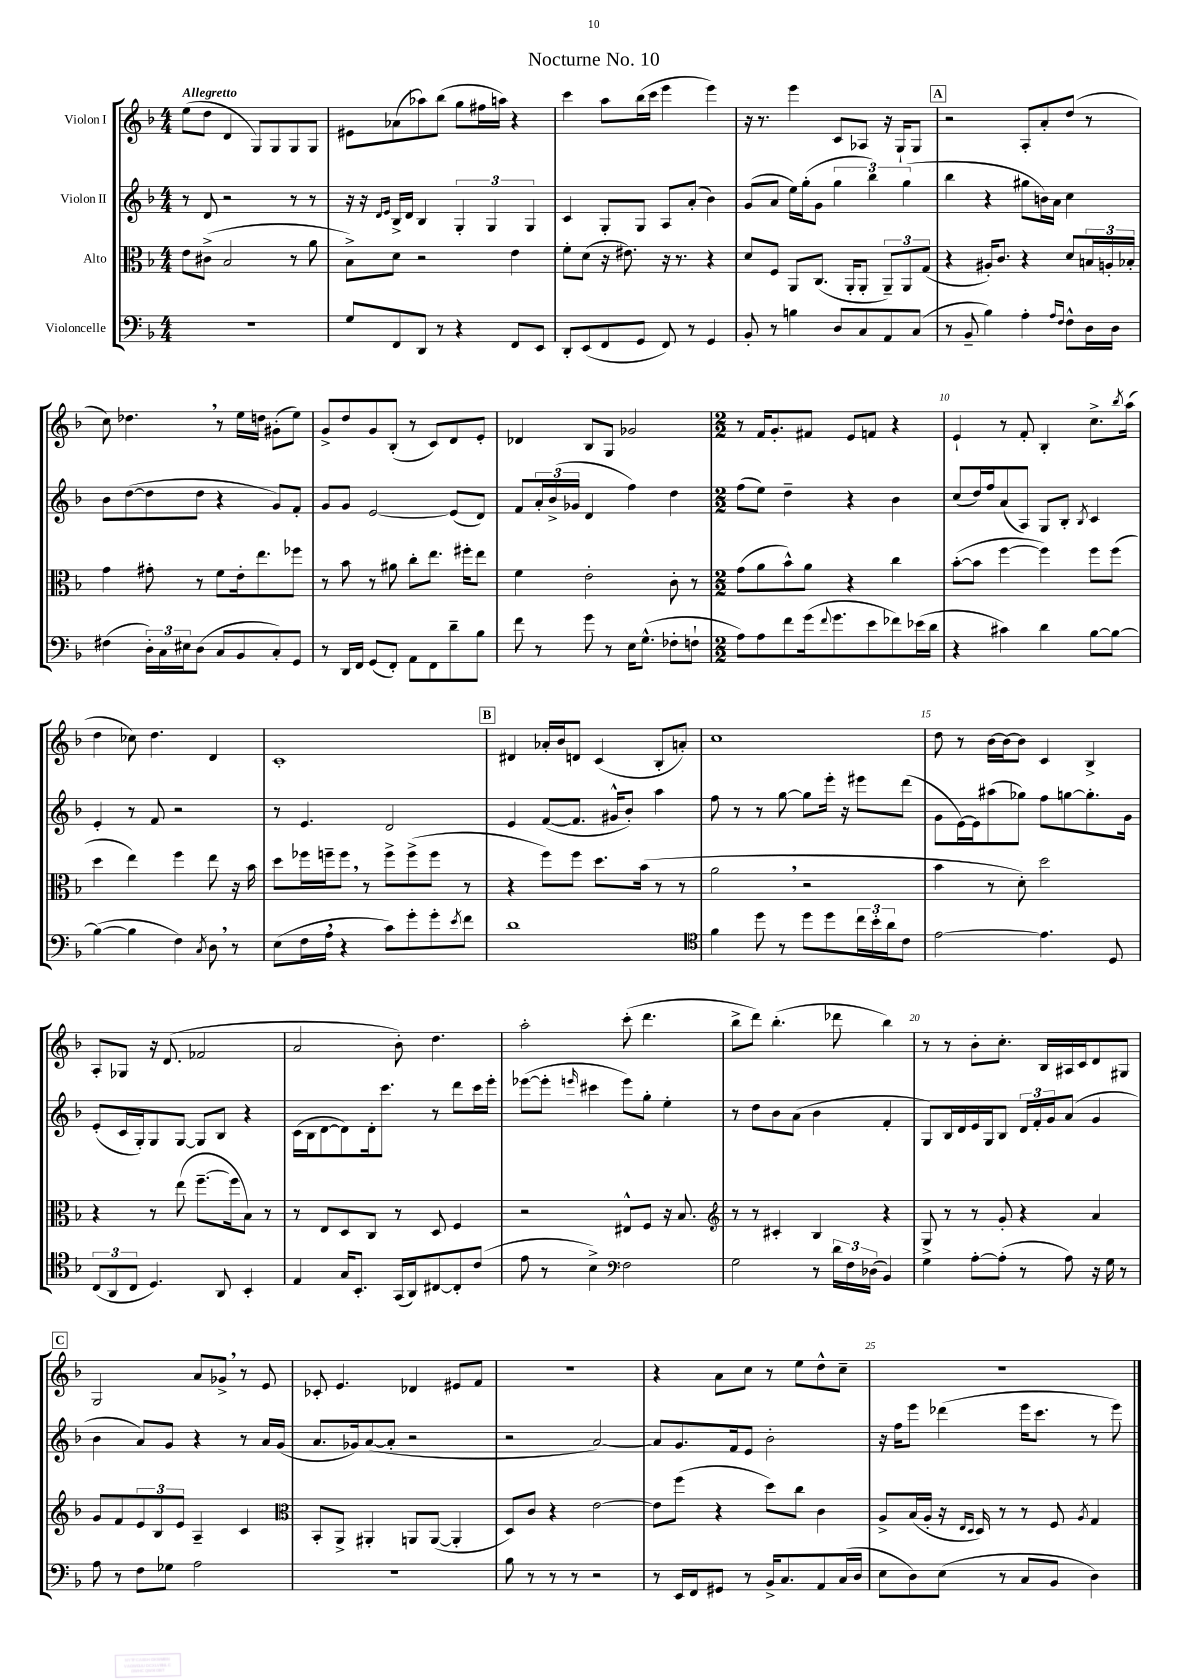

**kern	**kern	**kern	**kern
*staff4	*staff3	*staff2	*staff1
*clefF4	*clefC3	*clefG2	*clefG2
*k[b-]	*k[b-]	*k[b-]	*k[b-]
*M4/4	*M4/4	*M4/4	*M4/4
1r	8e	8r	(8ee
.	(8c#^	8d	8dd
.	2B-	2r	4d
.	.	.	8G)
.	.	.	8G
.	8r	8r	8G
.	8a	8r	8G
=	=	=	=
8G	8B-^)	16r	8e#
.	.	16r	.
.	.	16qqd	.
.	.	16qqe	.
8FF	8d	16B-^	(8a-
.	.	16d	.
8DD	2r	4B-	8aa-)
8r	.	.	(8bb-
4r	.	6G'	8gg
.	.	.	16ff#
.	.	6G	.
.	.	.	16aa)
8FF	4e	.	4r
.	.	6G	.
8EE	.	.	.
=	=	=	=
8DD'	8f'	4c	4ccc
(8EE	(8d	.	.
8FF	16r	8G'	8aa
.	8.e#)	.	.
8GG	.	8G	(16bb-
.	.	.	16ccc
8FF)	16r	8A	4eee
.	8.r	.	.
8r	.	(8a'	.
4GG	4r	4b-)	4eee)
=	=	=	=
8BB-'	8d	(8g	16r
.	.	.	8.r
8r	8F	8a	.
4B	8AA	16ee)	4eee
.	.	(16gg'	.
.	(8.C	8g	.
8D	.	6gg	8c
.	16AA'	.	.
8C	8AA'	.	8A-
.	.	6bb-)	.
8AA	12AA~)	.	16r
.	.	.	16G`
.	12AA	(6gg	.
(8C	.	.	8G
.	(12G	.	.
=	=	=	=
8r	4r	4bb-	2r
8BB-~	.	.	.
4B-)	16A#')	4r	.
.	8.c	.	.
4A'	4r	8gg#	8A'
.	.	16b)	8a'
.	.	16a	.
16qqA	.	.	.
16qqF	.	.	.
8F^^	8d	4cc	(8dd
16D	24B	.	8r
.	24A'	.	.
16D	.	.	.
.	24B-'	.	.
=	=	=	=
(4F#	4g	8b-	8cc)
.	.	([8dd	4.dd-
24D')	8g#'	8dd]	.
24C	.	.	.
24E#	.	.	.
(8D	8r	8dd	.
8C	8f	4r	8r
8BB-	16e'	.	16ee
.	8.ee	.	16dd
8C')	.	8g)	(8g#'
8GG	8ff-	8f'	8ee)
=	=	=	=
8r	8r	8g	8g^
16DD	8b-	8g	8dd
16FF	.	.	.
(8GG	8r	[2e	8g
8FF')	8a#	.	(8B-'
8AA	8cc'	.	8r
8FF	8.ee	.	8c)
8d~	.	(8e]	8d
.	16ff#'	.	.
8B-	8ee	8d)	8e'
=	=	=	=
8f	4f	8f	4d-
8r	.	24a'	.
.	.	(24b-^	.
.	.	24g-	.
8g	2e'	4d	8B-
8r	.	.	8G
16E	.	4ff)	2g-
(8.G^^	.	.	.
8F-'	8c'	4dd	.
8F`	8r	.	.
=	=	=	=
*M2/2	*M2/2	*M2/2	*M2/2
8A)	(8g	(8ff	8r
8A	8a	8ee)	16f
.	.	.	8.g'
8f	8b-^^)	4dd~	.
(16g	8a	.	8f#
8qqf	.	.	.
8.g	.	.	.
.	4r	4r	8e
8e	.	.	8f
8f-)	4cc	4b-	4r
(16e-	.	.	.
16d	.	.	.
=	=	=	=
4r	([8b-'	(8cc	4e`
.	8b-]	16dd)	.
.	.	16ff	.
4c#)	[4ff	(8a	8r
.	.	8A)	8f'
4d	4ff])	8G	4B-'
.	.	8B-'	.
.	.	8qB-	.
[8B-	8ff	4c	8.cc^
8B-_	(8ff	.	.
.	.	.	8qbb-
.	.	.	(16aa
=	=	=	=
(4B-_	4dd	4e'	4dd
4B-]	4ee)	8r	8cc-)
.	.	8f	4.dd
4F)	4ff	2r	.
8qC	.	.	.
8D	8ee	.	4d
8r	16r	.	.
.	16b-	.	.
=	=	=	=
(8E	8dd	8r	1c'
16F	16ff-	4.e	.
16A	16ff~	.	.
4r	8ff	.	.
.	8r	.	.
8c)	8ff^	2d	.
8g'	(8ff^	.	.
8g'	8ff	.	.
8qe	.	.	.
8f	8r	.	.
=	=	=	=
1d	4r	4e	4d#
.	8ff)	([8f	16a-'
.	.	.	16b-
.	8ff	8.f]	8d
.	8.dd	.	(4c
.	.	16g#^^	.
.	.	8b-')	.
.	(16b-	.	.
.	8r	4aa	8B-'
.	8r	.	8a')
=	=	=	=
*clefC4	*	*	*
4f	2a	8ff	1cc
.	.	8r	.
8dd	.	8r	.
8r	.	[8gg	.
8dd	2r	8gg]	.
8dd	.	16eee'	.
.	.	16r	.
24cc	.	8eee#	.
24b-'	.	.	.
24a	.	.	.
8c	.	(8ddd	.
=	=	=	=
[2e	4b-	8g	8dd
.	.	[16e)	8r
.	.	16e]	.
.	8r	(8aa#	[16b-
.	.	.	16b-_
.	8d')	8gg-)	8b-]
4.e]	2dd	8ff	4c
.	.	[8gg	.
.	.	8.gg']	4B-^
8D	.	.	.
.	.	16g	.
=	=	=	=
(12C	4r	(8e'	8A'
12AA	.	.	.
.	.	16c	8G-
12C	.	.	.
.	.	16G')	.
4.D)	8r	8G	16r
.	.	.	(8.d
.	(8ee	[8G	.
.	[8.ff~	8G]	2f-
8AA	.	8B-	.
.	16ff]	.	.
4BB-'	8B-)	4r	.
.	8r	.	.
=	=	=	=
4E	8r	(16c	2a
.	.	16B-	.
.	8E	[8d	.
16G	8D	8d])	.
8.BB-'	.	.	.
.	8C	16d'	.
.	.	8.ccc	.
(16GG	8r	.	8b-')
16AA)	.	.	.
[8C#	8D	8r	4.dd
8C#']	4F	8ddd	.
(8c	.	16ccc	.
.	.	16eee'	.
=	=	=	=
8e	2r	([8eee-	2aa'
8r	.	8eee-']	.
.	.	16qqeee	.
4B-^)	.	4ccc#	.
*clefF4	*	*	*
2F	8E#^^	8eee)	(8ccc'
.	8F	8gg'	4.ddd
.	16r	4ee'	.
.	8.B-	.	.
=	=	=	=
*	*clefG2	*	*
2G	8r	8r	8bb-^
.	8r	8dd	8ddd)
.	4c#'	8b-	(4.bb-'
.	.	(8a	.
8r	4B-	4b-	.
24d	.	.	8ddd-
24F	.	.	.
(24D-	.	.	.
4BB-)	4r	4f'	4bb-)
=	=	=	=
4G	8G^	8G)	8r
.	8r	16B-	8r
.	.	16d	.
[8A'	8r	16e	8b-'
.	.	16G	.
(8A']	8g'	8B-	8.cc'
8r	4r	24d	.
.	.	24f'	.
.	.	.	16B-
.	.	24g	.
8A)	.	(8a	16A#
.	.	.	16c
16r	4a	4g	8d
16G	.	.	.
8r	.	.	8G#
=	=	=	=
8A	8g	4b-	2G
8r	8f	.	.
8F	12e	8a)	.
.	12B-	.	.
8G-	.	8g	.
.	12e	.	.
2A	4A~	4r	8a
.	.	.	8g-^
.	4c	8r	8r
.	.	16a	8e
.	.	(16g	.
=	=	=	=
*	*clefC3	*	*
1r	8BB-'	8.a	8c-'
.	8AA^	.	4.e
.	.	16g-)	.
.	4AA#'	([8a	.
.	.	8a']	.
.	8AA	2r	4d-
.	([8AA	.	.
.	4AA']	.	8e#
.	.	.	8f
=	=	=	=
8B-	8D)	2r	1r
8r	8c	.	.
8r	4r	.	.
8r	.	.	.
2r	[2e	[2a)	.
=	=	=	=
8r	8e]	8a]	4r
16EE	(8ff	8.g	.
16FF	.	.	.
8GG#	4r	.	8a
.	.	16f	.
8r	.	8e	8cc
16BB-^	8dd)	2b-'	8r
8.C	.	.	.
.	8cc	.	8ee
8AA	4c	.	8dd^^
(16C	.	.	8cc~
16D	.	.	.
=	=	=	=
8E	8A^	16r	1r
.	.	16ff	.
8D)	(16B-	8eee	.
.	16A'	.	.
(8E	16r	(4ddd-	.
.	16qqE	.	.
.	16qqD	.	.
.	16D)	.	.
8r	8r	.	.
8C	8r	16eee	.
.	.	8.ccc	.
8BB-	8F	.	.
.	8qA	.	.
4D)	4G	8r	.
.	.	8eee)	.
==	==	==	==
*-	*-	*-	*-
